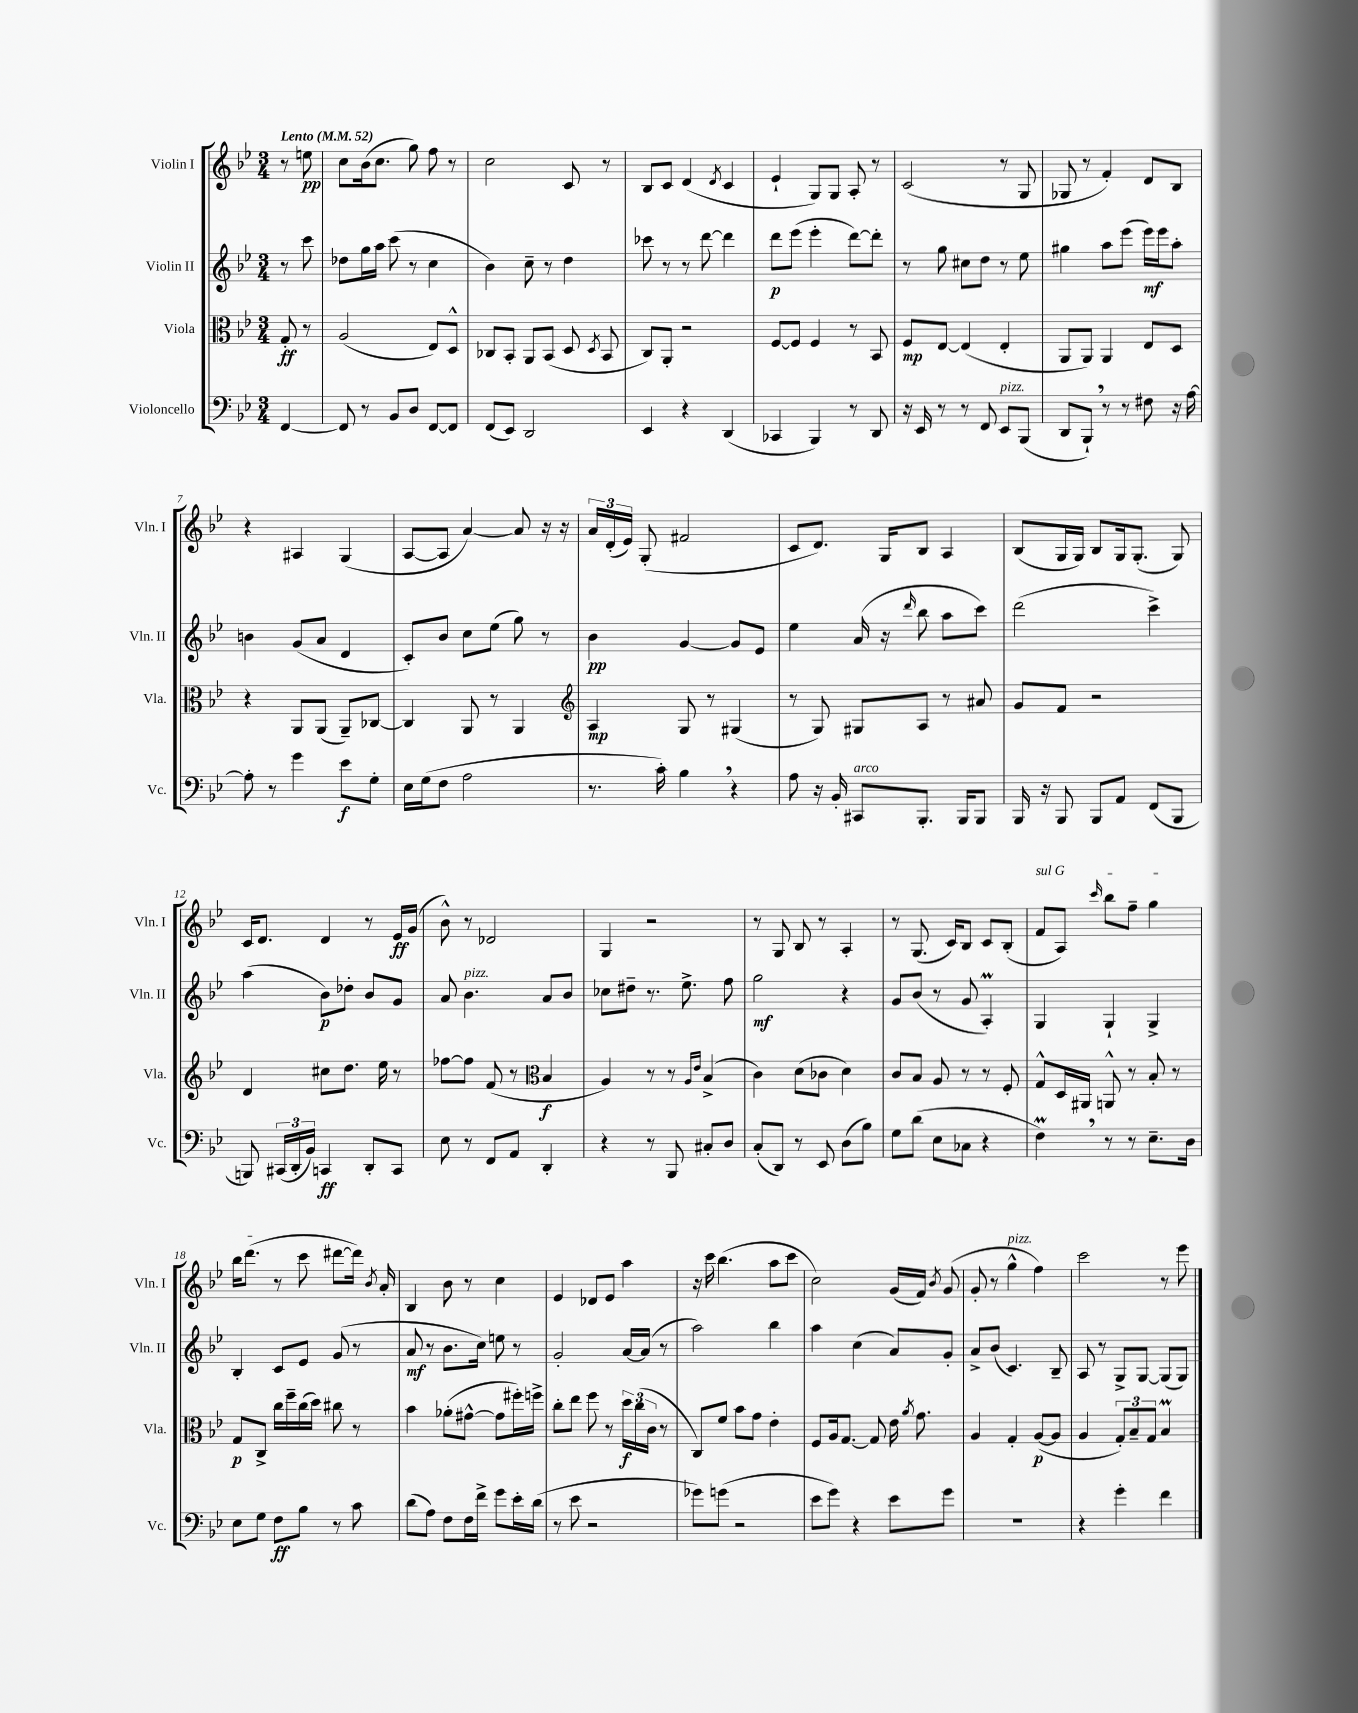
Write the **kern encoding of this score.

**kern	**kern	**kern	**kern
*staff4	*staff3	*staff2	*staff1
*clefF4	*clefC3	*clefG2	*clefG2
*k[b-e-]	*k[b-e-]	*k[b-e-]	*k[b-e-]
*M3/4	*M3/4	*M3/4	*M3/4
*MM52	*MM52	*MM52	*MM52
[4FF/	8G'/	8r	8r
.	8r	8ccc\	8ee\
=	=	=	=
8FF/]	(2A/	8dd-\L	8cc\L
8r	.	16gg\L	(16b-\k
.	.	16aa\JJ	8.cc\J
8BB-/L	.	(8ccc\	.
8D/J	.	8r	8gg\)
[8FF/L	8E-/L)	4cc\	8ff\
8FF/]J	8D^^/J	.	8r
=	=	=	=
(8FF/L	8C-/L	4b-\)	2cc\
8EE-/J)	8BB-'/J	.	.
2DD/	8AA/L	8cc~\	.
.	(8BB-/J	8r	.
.	8D/	4dd\	8c/
.	8qD/	.	.
.	8BB-/	.	8r
=	=	=	=
4EE-/	8C/L)	8ccc-\	8B-/L
.	8AA'/J	8r	8c/J
4r	2r	8r	(4d/
.	.	[8ddd\	.
.	.	.	8qd/
(4DD/	.	4ddd\]	4c/
=	=	=	=
4CC-/	[8F/L	8ddd\L	4e-`/
.	8F/]J	(8eee-\J	.
4BBB-/)	4F/	4eee-'\	8G/L)
.	.	.	8G/J
8r	8r	[8ddd\L)	8A'/
8DD/	8BB-/	8ddd'\]J	8r
=	=	=	=
16r	8F/L	8r	(2c/
16EE-/	.	.	.
8r	[8E-/J	8gg\	.
8r	(4E-/]	8cc#\L	.
8FF/	.	8dd\J	.
8EE-/L	4E-'/	8r	8r
(8BBB-/J	.	8ee-\	8G/
=	=	=	=
8DD/L	8AA/L	4gg#\	8G-/
8BBB-`/J)	8AA/J)	.	8r
8r	4AA/	8aa\L	4f'/)
8r	.	(8eee-\J	.
8F#\	8E-/L	16eee-\LL)	8d/L
.	.	16eee-\J	.
16r	8D/J	8aa'\J	8B-/J
[16A\	.	.	.
=	=	=	=
8A'\]	4r	4b\	4r
8r	.	.	.
4g\	8AA/L	(8g/L	4A#/
.	(8AA/J	8a/J	.
8e-\L	8AA~/L)	4d/	(4G/
8G'\J	[8C-/J	.	.
=	=	=	=
16E-\LL	4C-/]	8c'/L)	[8A/L
(16G\J	.	.	.
8F\J	.	8b-/J	8A/]J
2A\	8AA/	8cc\L	[4a/)
.	8r	(8ee-\J	.
.	4AA/	8gg\)	8a/]
.	.	8r	16r
.	.	.	16r
=	=	=	=
*	*clefG2	*	*
8.r	4A/	4b-\	24a/LL
.	.	.	(24d'/
.	.	.	24e-/JJ)
.	.	.	(8G'/
16c'\)	.	.	.
4B-\	8G/	[4g/	2f#/
.	8r	.	.
4r	(4G#/	8g/]L	.
.	.	8e-/J	.
=	=	=	=
8A\	8r	4ee-\	8c/L
16r	8G/)	.	8.d/J)
16BB-'/	.	.	.
8CC#/L	8G#/L	(16a/	.
.	.	16r	16G/LK
.	.	16qqddd/	.
8.BBB-'/J	8A/J	8bb-\	8B-/J
.	8r	8aa\L	4A/
16BBB-/LK	.	.	.
8BBB-/J	8a#/	8ccc\J)	.
=	=	=	=
16BBB-/	8g/L	(2ddd\	(8B-/L
16r	.	.	.
8BBB-/	8f/J	.	16G/L
.	.	.	16G/JJ)
8BBB-/L	2r	.	8B-/L
8AA/J	.	.	16G/k
.	.	.	(8.G'/J
(8FF/L	.	4ccc^\)	.
8BBB-/J	.	.	8G/)
=	=	=	=
8BBB/)	4d/	(4aa\	16c/LK
.	.	.	8.d/J
(24CC#/LL	.	.	.
24DD'/	.	.	.
24BB-/JJ)	.	.	.
4CC/	8cc#\L	8b-\L)	4d/
.	8.dd\J	8dd-'\J	.
8DD'/L	.	8b-/L	8r
.	16ee-\	.	.
8CC/J	8r	8g/J	16e-/LL
.	.	.	(16g/JJ
=	=	=	=
8E-\	[8ff-\L	8a/	8b-^^\)
8r	8ff-\]J	4.b-\	8r
8FF/L	(8f/	.	2d-/
8AA/J	8r	.	.
*	*clefC3	*	*
4DD'/	4B-/	8a/L	.
.	.	8b-/J	.
=	=	=	=
4r	4A/)	8cc-\L	4G/
.	.	8dd#~\J	.
8r	8r	8.r	2r
8BBB-/	8r	.	.
.	.	8.ee-^\	.
.	16qqA/LL	.	.
.	16qqe-/JJ	.	.
8C#'/L	(4B-^/	.	.
8D/J	.	8ff\	.
=	=	=	=
(8C'/L	4c\)	2gg\	8r
8DD/J)	.	.	8G/
8r	(8d\L	.	8B-/
8EE-/	8c-\J	.	8r
(8D\L	4d\)	4r	4A'/
8B-\J)	.	.	.
=	=	=	=
8G\L	8c/L	8g/L	8r
(8d\J	8B-/J	(8b-/J	(8.G/
8E-\L	8A/	8r	.
.	.	.	16c/LK)
8C-\J	8r	8g/	8B-/J
4r	8r	4A'/)	8c/L
.	8F'/	.	(8B-'/J
=	=	=	=
4F\)	8G^^/L	4G/	8f/L
.	16D/L	.	8A/J)
.	16AA#/JJ	.	.
.	.	.	16qqccc/
8r	8AA^^/	4G`/	8bb-\L
8r	8r	.	8ff~\J
8.E-~\L	8B-'/	4G^/	4gg\
.	8r	.	.
16D\Jk	.	.	.
=	=	=	=
8E-\L	8G/L	4B-'/	16bb-\LK
.	.	.	(8.ddd\J
8G\J	8C^/J	.	.
8F\L	16cc\LL	8c/L	8r
.	16ff~\	.	.
8B-\J	(16cc\	8e-/J	8ccc\
.	16dd\JJ)	.	.
8r	8cc#\	(8g/	[8ddd#\L
8c\	8r	8r	16ddd#\]Jk)
.	.	.	8qb-/
.	.	.	16a'/
=	=	=	=
(8d\L	4b-\	8a/	4B-/
8A\J)	.	8r	.
8F\L	(8a-'\L	8.b-\L	8b-\
16F\L	[8g#^^\J	.	8r
16f^\JJ	.	16cc\Jk)	.
8g\L	8g#\]L	8ee\	4cc\
16e-'\L	16ff#'\L)	8r	.
(16d\JJ	16ff^\JJ	.	.
=	=	=	=
8r	8cc'\L	2g'/	4e-/
8e-\	8ee-\J	.	.
2r	8ff\	.	8d-/L
.	8r	.	8e-/J
.	24dd\LL	[16a/LL	4aa\
.	(24cc\	.	.
.	.	(16a/]JJ	.
.	24c\JJ	.	.
.	8r	8r	.
=	=	=	=
8g-\L)	8C/L)	2aa\)	16r
.	.	.	16ccc\
(8g\J	8f/J	.	(4.bb-\
2r	8b-\L	.	.
.	8g\J	.	.
.	4e-'\	4bb-\	8aa\L
.	.	.	8ccc\J
=	=	=	=
8e-\L	8F/L	4aa\	2cc\)
8g\J)	16A/k	.	.
.	[8.G/J	.	.
4r	.	(4cc\	.
.	8G/]	.	.
8e-\L	16e-\	8a/L)	(16g/LL
.	8qa/	.	.
.	8.g\	.	16f/JJ)
.	.	.	8qb-/
8g\J	.	8g'/J	(8g/
=	=	=	=
2.r	4A/	8a^/L	8g'/
.	.	(8b-/J	8r
.	4G'/	4.c/)	4gg^^\
.	([8A/L	.	4ff\)
.	8A/]J	8B-~/	.
=	=	=	=
4r	4A/	8A/	2ccc\
.	.	8r	.
4g'\	12G'/L)	8G^/L	.
.	12B-~/	.	.
.	.	[8G/J	.
.	12G/J	.	.
4f\	4B-/	(8G/]L	8r
.	.	8G/J)	8eee-\
==	==	==	==
*-	*-	*-	*-
